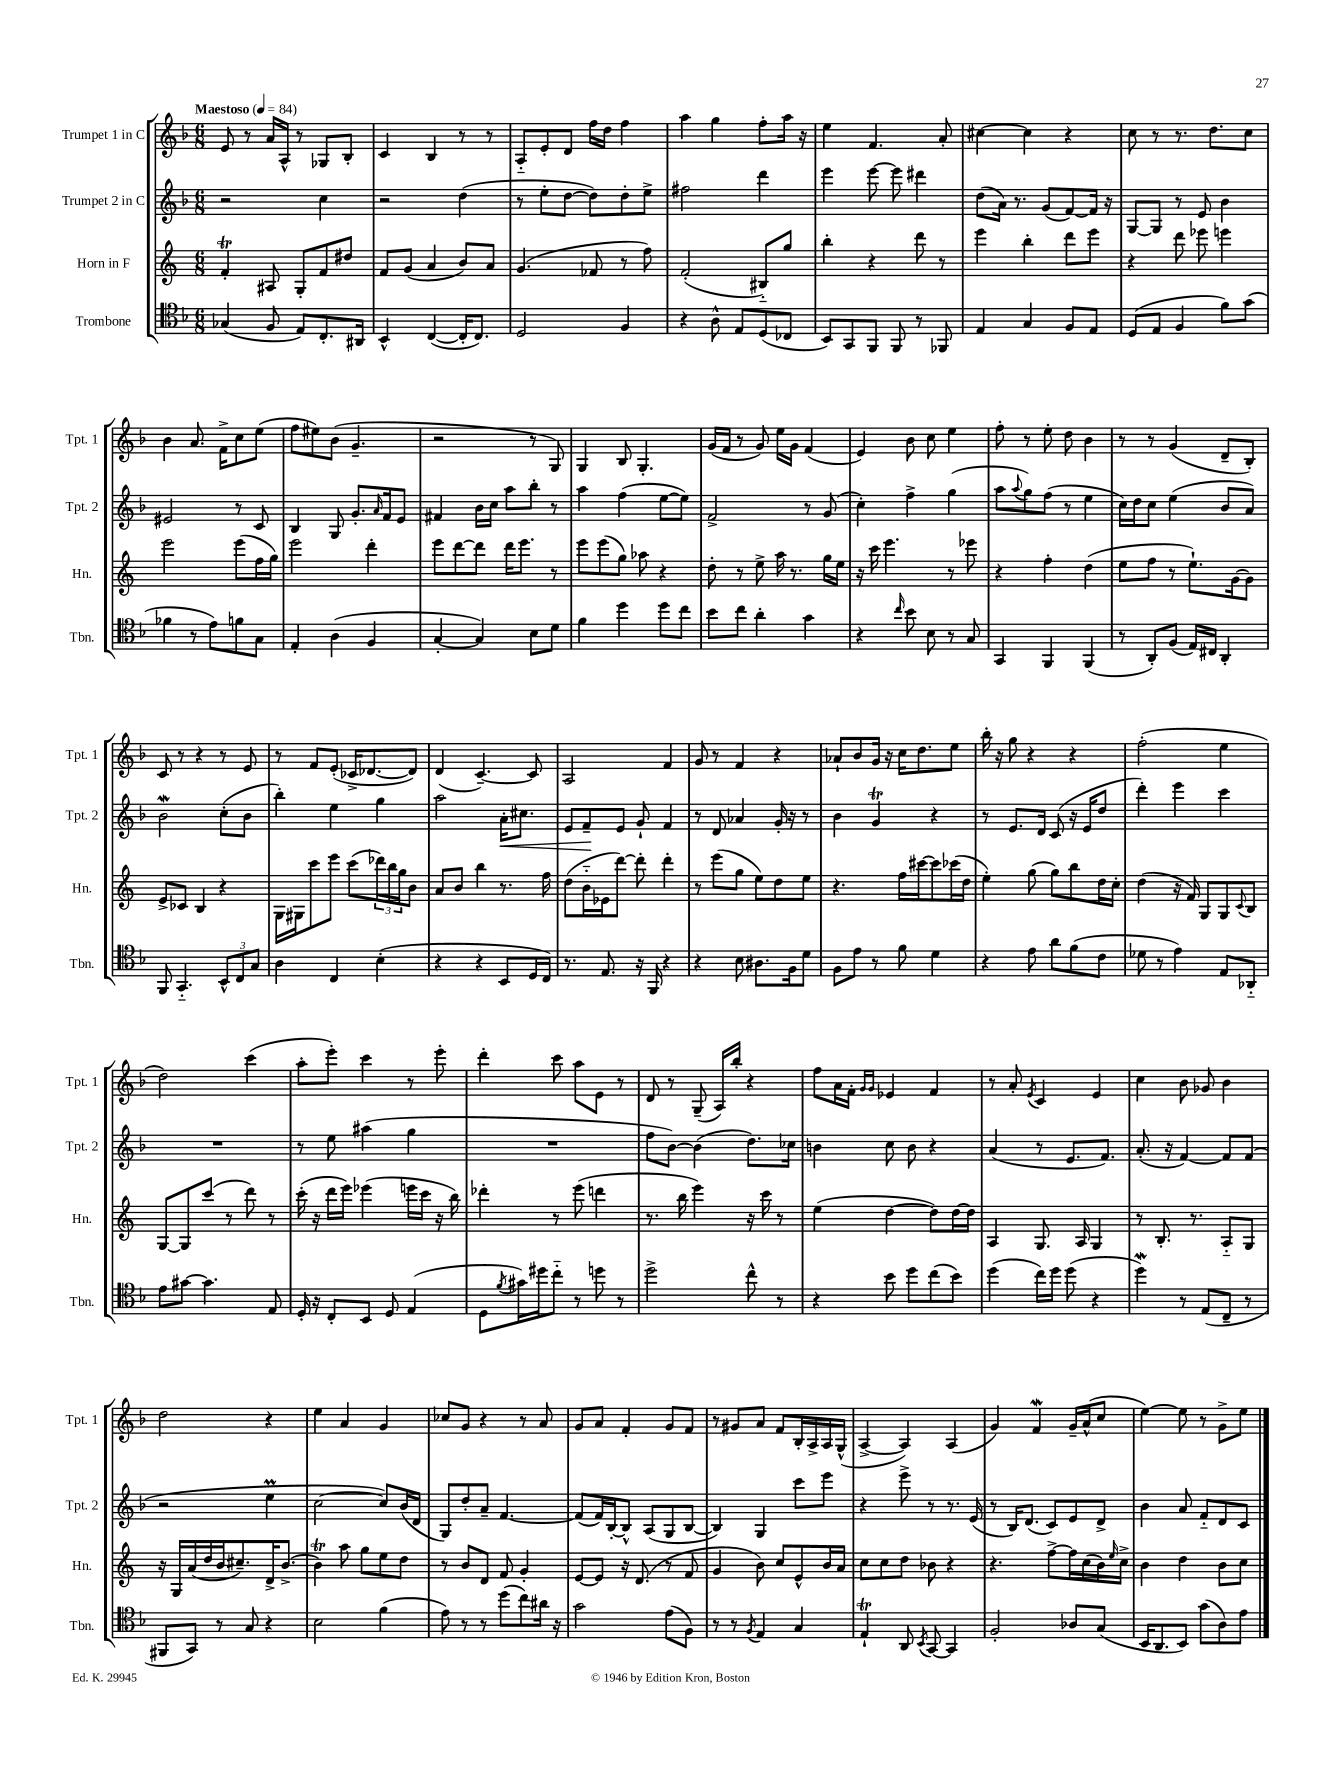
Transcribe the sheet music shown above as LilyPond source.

<<
\new StaffGroup <<
\new Staff = "s0" \with { instrumentName = "Trumpet 1 in C" shortInstrumentName = "Tpt. 1" } {
    \clef treble \key f \major \numericTimeSignature \time 6/8 \tempo "Maestoso" 4 = 84
    e'8 r8 a'16 a16-^ r8 ges8 bes8-. |
    c'4 bes4 r8 r8 |
    a8-_ e'8-. d'8 f''16 d''16 f''4 |
    a''4 g''4 f''8-. a''16 r16 |
    e''4 f'4. a'8-. |
    cis''4~ cis''4 r4 |
    c''8 r8 r8. d''8. c''8 |
    bes'4 a'8. f'16-> c''8 e''8( |
    f''8 eis''8) bes'8( g'4.-- |
    r2 r8 g8) |
    g4 bes8 g4.-. |
    g'16( f'16 r8 g'8) e''16 g'16 f'4( |
    e'4) bes'8 c''8 e''4 |
    f''8-. r8 e''8-. d''8 bes'4 |
    r8 r8 g'4( d'8-- bes8-.) |
    c'8 r8 r4 r8 e'8 |
    r8 f'8 e'8-.( ces'16-> des'8.~ des'8) |
    d'4( c'4.~--) c'8 |
    a2 f'4 |
    g'8 r8 f'4 r4 |
    aes'8-! bes'8 g'16 r16 c''16 d''8. e''8 |
    bes''16-. r16 g''8 r4 r4 |
    f''2-.( e''4 |
    d''2) c'''4( |
    a''8-. e'''8-.) c'''4 r8 e'''8-. |
    d'''4-. c'''8 a''8 e'8 r8 |
    d'8 r8 g8--( a16) bes''16-. r4 |
    f''8 a'16 f'16-. \grace { g'16 g'16 } ees'4 f'4 |
    r8 a'8-. \acciaccatura { e'8 } c'4 e'4 |
    c''4 bes'8 ges'8 bes'4 |
    d''2 r4 |
    e''4 a'4 g'4 |
    ces''8 g'8 r4 r8 a'8 |
    g'8 a'8 f'4-. g'8 f'8 |
    r8 gis'8 a'8 f'8 bes16-. a16-> a16 g16-^( |
    a4~-> a4) a4( |
    g'4) f'4\mordent g'16-- a'16-^( c''8 |
    e''4~) e''8 r8 g'8-> e''8 \bar "|." |
}
\new Staff = "s1" \with { instrumentName = "Trumpet 2 in C" shortInstrumentName = "Tpt. 2" } {
    \clef treble \key f \major \numericTimeSignature \time 6/8
    r2 c''4 |
    r2 d''4( |
    r8 e''8-. d''8~ d''8) d''8-. e''8-> |
    fis''2 d'''4 |
    e'''4 e'''8~ e'''8 dis'''4 |
    d''8( a'16) r8. g'8( f'8~) f'16 r16 |
    g8~ g8 r8 e'8 bes'4 |
    eis'2 r8 c'8 |
    bes4 g8 g'8.-. \grace { a'16 } f'16 e'8 |
    fis'4 bes'16 c''16 a''8 bes''8-. r8 |
    a''4 f''4( e''8~ e''8) |
    f'2-> r8 g'8( |
    c''4-.) f''4-> g''4( |
    a''8 \appoggiatura { a''8 } g''8) f''8( r8 e''4 |
    c''16) d''16 c''8 e''4( bes'8 a'8) |
    bes'2\mordent c''8-.( bes'8 |
    bes''4-.) e''4 g''4 |
    a''2 a'16-.\< cis''8. |
    e'8 f'8--\! e'8 g'8-! f'4 |
    r8 d'8 aes'4 g'16-. r16 r8 |
    bes'4 g'4\trill r4 |
    r8 e'8. d'16 c'8( r16 e'16 d''8 |
    d'''4-.) e'''4 c'''4 |
    R2. |
    r8 e''8 ais''4( g''4 |
    R2. |
    f''8 bes'8~) bes'4( d''8.) ces''16 |
    b'4 c''8 b'8 r4 |
    a'4( r8 e'8. f'8.) |
    a'8.-.( r16 f'4~) f'8 f'8( |
    r2 e''4\prall |
    c''2~ c''8) bes'16( d'16 |
    g8) d''8-. a'8-- f'4.~ |
    f'8( f'16) bes16~-. bes8-^ a8( g8 bes8~ |
    bes4) g4 c'''8 e'''8 |
    r4 e'''8-> r8 r8. e'16( |
    r8 bes16) d'8.( c'8) e'8 d'8-> |
    bes'4 a'8 f'8-_ d'8 c'8 \bar "|." |
}
\new Staff = "s2" \with { instrumentName = "Horn in F" shortInstrumentName = "Hn." } {
    \clef treble \key c \major \numericTimeSignature \time 6/8
    f'4-.\trill ais8 g8-. f'8 dis''8 |
    f'8 g'8( a'4 b'8) a'8 |
    g'4.( fes'8 r8 f''8) |
    f'2-.( bis8-_) g''8 |
    b''4-. r4 d'''8 r8 |
    e'''4 b''4-. d'''8 e'''8 |
    r4 d'''8 ees'''8 e'''4 |
    e'''2 e'''8( f''16 g''16) |
    e'''2 d'''4-. |
    e'''8 d'''8~ d'''8 d'''16 e'''8. r8 |
    e'''8 e'''8( g''8) aes''8 r4 |
    d''8-. r8 e''8-> a''16 r8. g''16 e''16 |
    r16 c'''16 e'''4. r8 ees'''8 |
    r4 f''4-. d''4( |
    e''8 f''8 r8 e''8.-!) g'16~ g'8 |
    e'8-> ces'8 b4 r4 |
    g16 gis16 c'''8 e'''8 c'''8( \tuplet 3/2 { des'''16) b''16 g''16 } b'8 |
    a'8 b'8 b''4 r8. f''16 |
    d''8( b'16-_ ees'16 d'''8~) d'''8-. d'''4-. |
    r8 e'''8( g''8 e''8) d''8 e''8 |
    r4. f''16 cis'''16~ cis'''8 ces'''16( d''16 |
    e''4-.) g''8( g''8) b''8 d''16 c''16-. |
    d''4( r16 f'16) g8 g8 \appoggiatura { c'8 } b8 |
    g8~ g8 c'''8( r8 d'''8) r8 |
    c'''16-.( r16 d'''16 e'''16) ees'''4( e'''16 c'''16 r16 b''16) |
    des'''4-. r8 e'''8( d'''4 |
    r8. b''16 e'''4) r16 c'''16 r8 |
    e''4( d''4~ d''8) d''16~ d''16 |
    a4 g8. a16 g4 |
    r8 b8.-. r8. a8-_ g8 |
    r16 g16 a'16( d''16 b'16 cis''8.--) d'16-> b'8.->( |
    b'4\trill) a''8 g''8 e''8 d''8 |
    r8 b'8 d'8 f'8 g'4-. |
    e'8~ e'8 r16 d'8.( r8 f'8 |
    g'4 b'8) c''8 e'8-^ b'16 a'16 |
    c''8 c''8 d''8 bes'8 r4 |
    r4. f''8~-> f''16 c''16( b'16) \grace { e''16 } c''16-> |
    b'4 d''4 b'8 c''8 \bar "|." |
}
\new Staff = "s3" \with { instrumentName = "Trombone" shortInstrumentName = "Tbn." } {
    \clef tenor \key f \major \numericTimeSignature \time 6/8
    ges4( f8 e8) c8.-. ais,16 |
    bes,4-^ c4~( c16-. c8.) |
    d2 f4 |
    r4 a8-^ e8 d8( ces8 |
    bes,8) g,8 f,8 f,8 r8 fes,8 |
    e4 g4 f8 e8 |
    d8( e8 f4 f'8) g'8( |
    fes'4 r8 e'8) f'8 g8 |
    e4-. a4( f4 |
    g4~-. g4) bes8 d'8 |
    f'4 d''4 d''8 c''8 |
    bes'8 c''8 a'4-. g'4 |
    r4 \grace { c''16 } bes'8 bes8 r8 g8 |
    g,4 f,4 f,4( |
    r8 a,8-.) f8( e16) cis16 a,4-. |
    f,8 g,4.-_ \tuplet 3/2 { bes,8-^ c8 g8 } |
    a4 c4 bes4-.( |
    r4 r4 bes,8 d16 c16) |
    r8. e8. r16 f,16 r4 |
    r4 bes8 ais8. f16 d'8 |
    f8 e'8 r8 f'8 d'4 |
    r4 e'8 a'8 f'8( c'8 |
    des'8 r8 e'4) e8 aes,8-_ |
    e'8 gis'8~ gis'4. e8 |
    d16-. r16 c8-. bes,8 d8 e4( |
    d8 \acciaccatura { f'8 } gis'16) dis''16 c''8-_ r8 d''8 r8 |
    d''2-> c''8-^ r8 |
    r4 bes'8 d''8 c''8( bes'8) |
    d''4( c''16) d''16 d''8( r4 |
    d''4\mordent) r8 e8( c8-- r8 |
    fis,8 g,8) r8 g8 r4 |
    bes2 f'4( |
    e'8) r8 r8 d''8( c''8) ais'16 r16 |
    g'2 e'8( f8) |
    r8 r8 \acciaccatura { f8 } e4 g4 |
    e4-!\trill a,8 \acciaccatura { bes,8 } g,8~ g,4 |
    f2-. aes8 g8( |
    bes,16 a,8. bes,8) g'8( a8) e'8 \bar "|." |
}
>>
>>
\layout { \context { \Score \remove "Bar_number_engraver" } }
